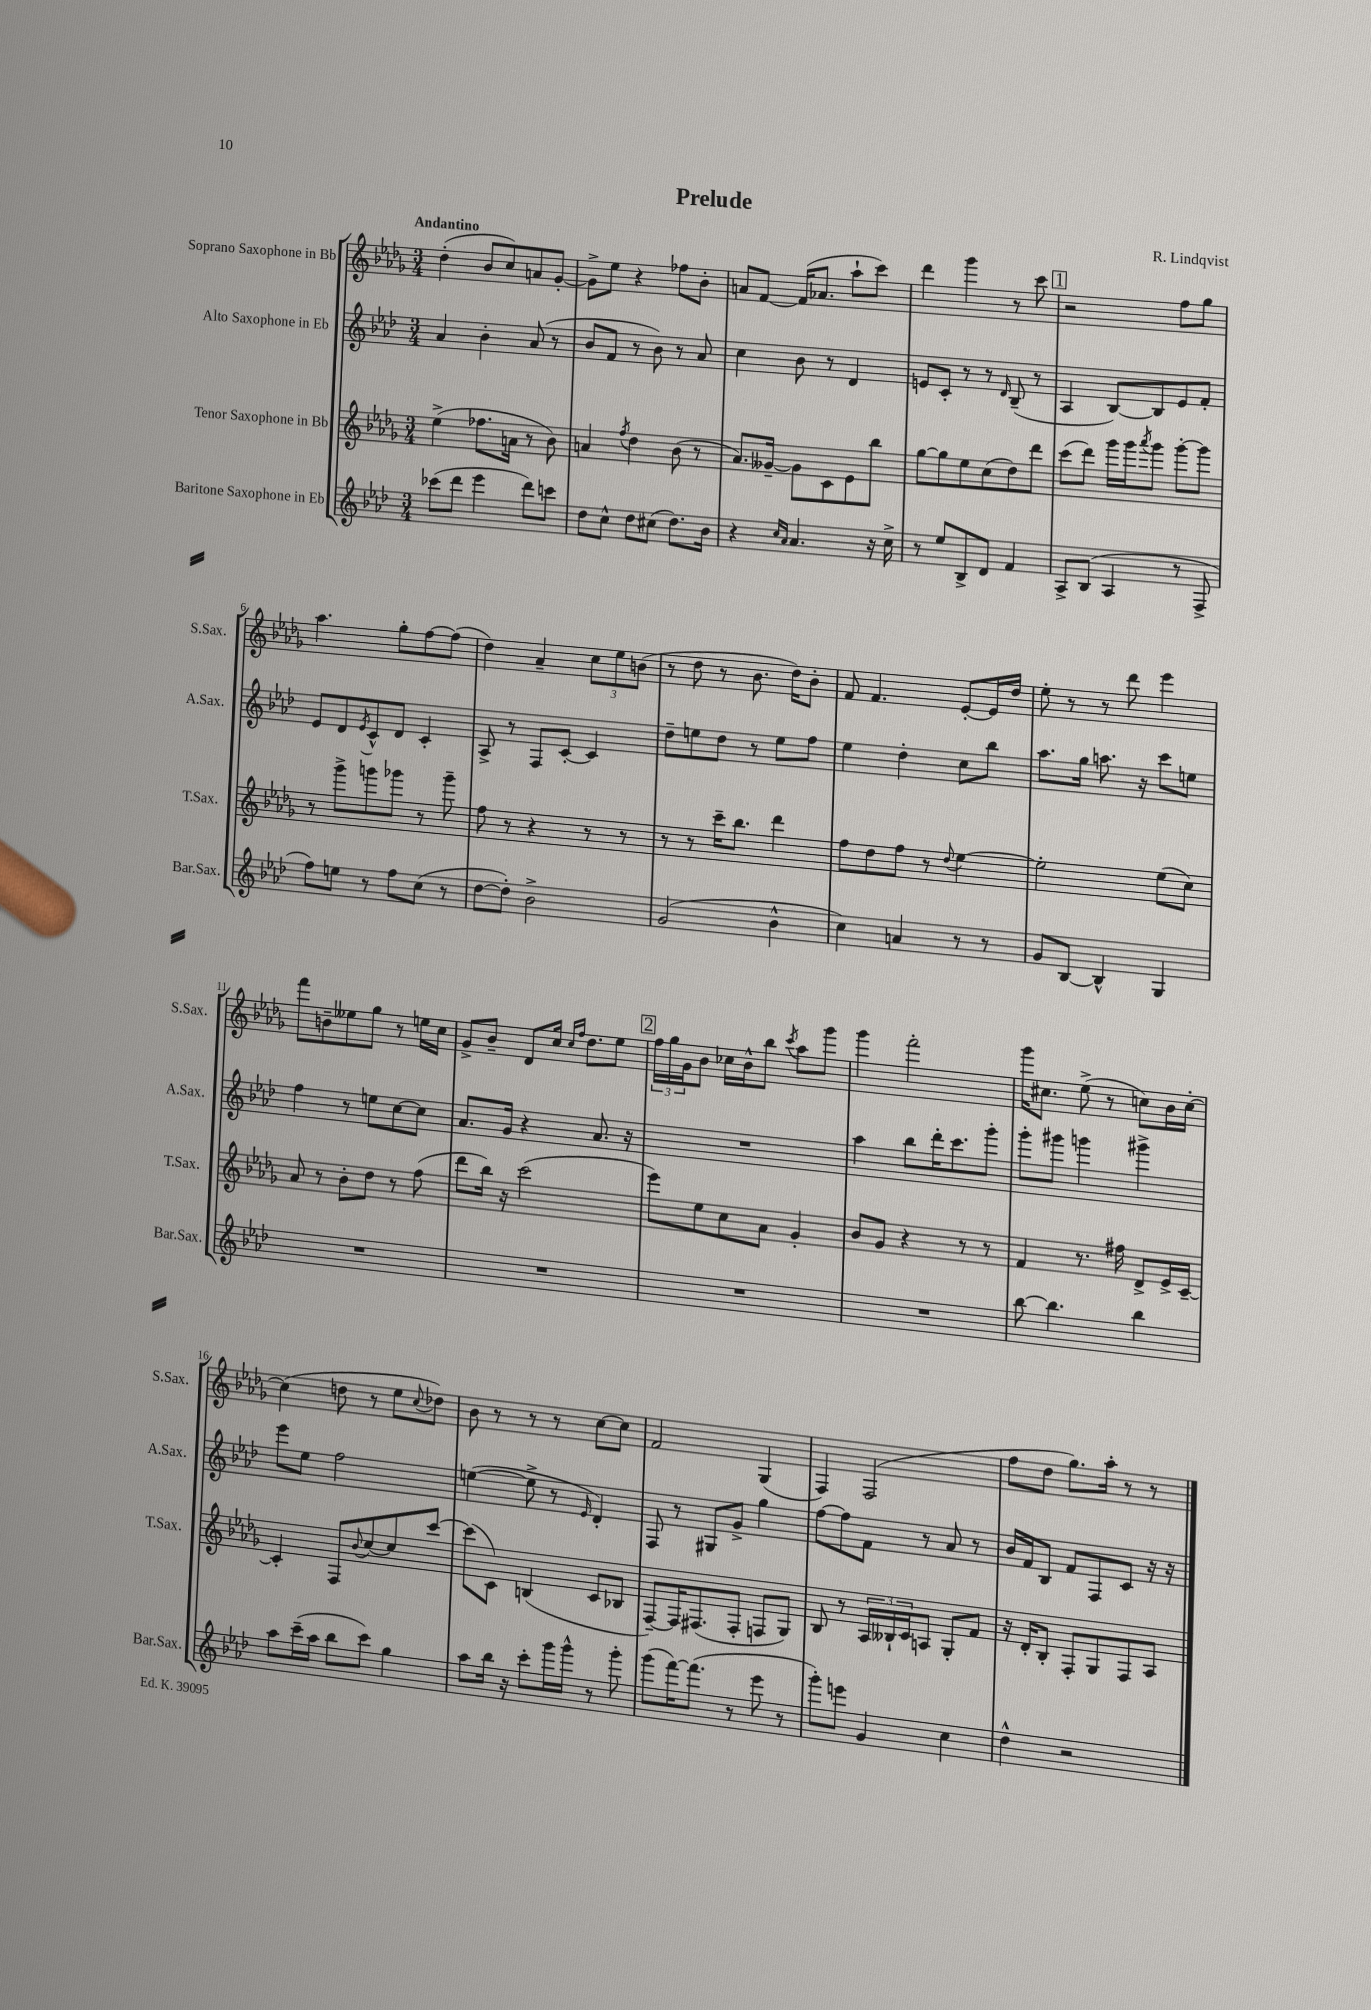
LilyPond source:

\header { title = "Prelude" composer = "R. Lindqvist" }
<<
\new StaffGroup <<
\new Staff = "s0" \with { instrumentName = "Soprano Saxophone in Bb" shortInstrumentName = "S.Sax." } {
    \clef treble \key des \major \numericTimeSignature \time 3/4 \tempo "Andantino"
    des''4-.( bes'8 c''8) a'8 ges'8~-. |
    ges'8-> ees''8 r4 fes''8 bes'8-. |
    a'8 f'8~ f'16( aes'8. aes''8-! c'''8) |
    des'''4 ges'''4 r8 c'''8 |
    \mark \markup { \box "1" } r2 f''8 ges''8 |
    aes''4. ges''8-. f''8~ f''8( |
    des''4) aes'4-- \tuplet 3/2 { c''8 ees''8 b'8( } |
    r8 des''8 r8 bes'8. des''16) bes'8-. |
    f'8 f'4. ees'8~-. ees'16 des''16 |
    ees''8-. r8 r8 des'''8 ees'''4 |
    f'''8 b'8-- eeses''8 ges''8 r8 e''16 c''16 |
    ges'8-> bes'8-- des'8 c''16 \grace { c''16 f''16 } des''8. ees''8 |
    \mark \markup { \box "2" } \tuplet 3/2 { f''16 ges''16 ges'16 } bes'8 ces''16 bes'16-^ bes''8 \acciaccatura { c'''8 } aes''8 ges'''8 |
    ges'''4 f'''2-. |
    ges'''16 cis''8. ees''8->( r8 c''8) bes'16 c''16~-. |
    c''4( d''8 r8 ees''8 \appoggiatura { c''8 } des''8) |
    bes'8 r8 r8 r8 c''8~ c''8 |
    f'2 ges4( |
    f4) f2( |
    f''8 des''8 ges''8.) aes''16-. r8 r8 \bar "|." |
}
\new Staff = "s1" \with { instrumentName = "Alto Saxophone in Eb" shortInstrumentName = "A.Sax." } {
    \clef treble \key aes \major \numericTimeSignature \time 3/4
    aes'4 bes'4-. aes'8( r8 |
    bes'8 f'8 r8 bes'8) r8 aes'8 |
    c''4 bes'8 r8 des'4 |
    e'8 c'8-. r8 r8 \grace { des'16 } bes8--( r8 |
    \mark \markup { \box "1" } aes4 bes8~) bes8 ees'8 f'8-. |
    ees'8 des'8 \acciaccatura { ees'8 } c'8-^ des'8 c'4-. |
    aes8-> r8 f8 c'8~-. c'4 |
    des''8-- e''8 des''8 r8 e''8 f''8 |
    ees''4 des''4-. c''8 bes''8 |
    aes''8. g''16 a''8. r16 c'''8 e''8 |
    f''4 r8 e''8 c''8~ c''8 |
    aes'8. g'16 r4 aes'8. r16 |
    \mark \markup { \box "2" } R2. |
    aes''4 bes''8 des'''16-. c'''8. g'''8-. |
    g'''8-. gis'''8 g'''4 gis'''4-> |
    ees'''8 ees''8 f''2 |
    e''4~( e''8-> r8 \grace { ees'16 } des'4-.) |
    f8 r8 gis8 g'8-> g''4 |
    f''8~ f''8 f'8 r8 aes'8 r8 |
    bes'16 f'16 bes8 f'8 f8 c'8 r16 r16 \bar "|." |
}
\new Staff = "s2" \with { instrumentName = "Tenor Saxophone in Bb" shortInstrumentName = "T.Sax." } {
    \clef treble \key des \major \numericTimeSignature \time 3/4
    ees''4->( fes''8. a'16 r8 bes'8) |
    a'4 \acciaccatura { f''8 } des''4 bes'8( r8 |
    aes'8.) geses'16~-- geses'8 c'8 ees'8 bes''8 |
    ges''8~ ges''8 ees''8 c''8( des''8) des'''8 |
    \mark \markup { \box "1" } c'''8( des'''8) ges'''16 ges'''16 \acciaccatura { aes'''8 } ges'''8 ges'''8~-. ges'''8 |
    r8 ges'''8-> g'''8 ges'''8 r8 ges'''8-- |
    f''8 r8 r4 r8 r8 |
    r8 r8 c'''16-- bes''8. des'''4 |
    f''8 des''8 f''8 r8 \appoggiatura { des''8 } ees''4~ |
    ees''2-. ees''8( c''8) |
    aes'8 r8 bes'8-. des''8 r8 f''8( |
    des'''8 bes''16) r16 c'''2( |
    \mark \markup { \box "2" } ees'''8) ees''8 c''8 aes'8 ges'4-. |
    bes'8 ges'8 r4 r8 r8 |
    f'4 r8. fis''16 des'8-> ees'16-> c'16~-- |
    c'4-. f8 \appoggiatura { bes'8 } c''8~ c''8 c'''8~ |
    c'''8( c'8) b4( c'8 bes8 |
    f8~--) f16 fis8.( fis8-. f8 ges8) |
    bes8 r8 \tuplet 3/2 { aes16 beses16-! c'16 } a8 ges8-. f'8 |
    r16 des'16-. bes8-. f8-. ges8 f8 aes8 \bar "|." |
}
\new Staff = "s3" \with { instrumentName = "Baritone Saxophone in Eb" shortInstrumentName = "Bar.Sax." } {
    \clef treble \key aes \major \numericTimeSignature \time 3/4
    ces'''8( des'''8 ees'''4 des'''8) c'''8 |
    des''8 c''8-^ des''8 cis''8( des''8.) bes'16 |
    r4 \grace { c''16 aes'16 } aes'4. r16 c''16-> |
    r8 ees''8 bes8-> des'8 f'4 |
    \mark \markup { \box "1" } aes8-> bes8( aes4 r8 f8-> |
    f''8) e''8 r8 f''8 c''8( r8 |
    des''8~ des''8-.) bes'2-> |
    g'2( bes'4-^ |
    c''4) a'4 r8 r8 |
    g'8 bes8~ bes4-^ g4 |
    R2. |
    R2. |
    \mark \markup { \box "2" } R2. |
    R2. |
    bes''8~ bes''4. bes''4 |
    aes''8 c'''16--( aes''16 bes''8 c'''8) g''4 |
    aes''8 bes''16 r16 c'''8-. g'''16 g'''16-^ r8 g'''8-. |
    g'''8( f'''16~) f'''8.( r8 ees'''8 r8 |
    g'''8-.) e'''8 g'4 c''4 |
    des''4-^ r2 \bar "|." |
}
>>
>>
